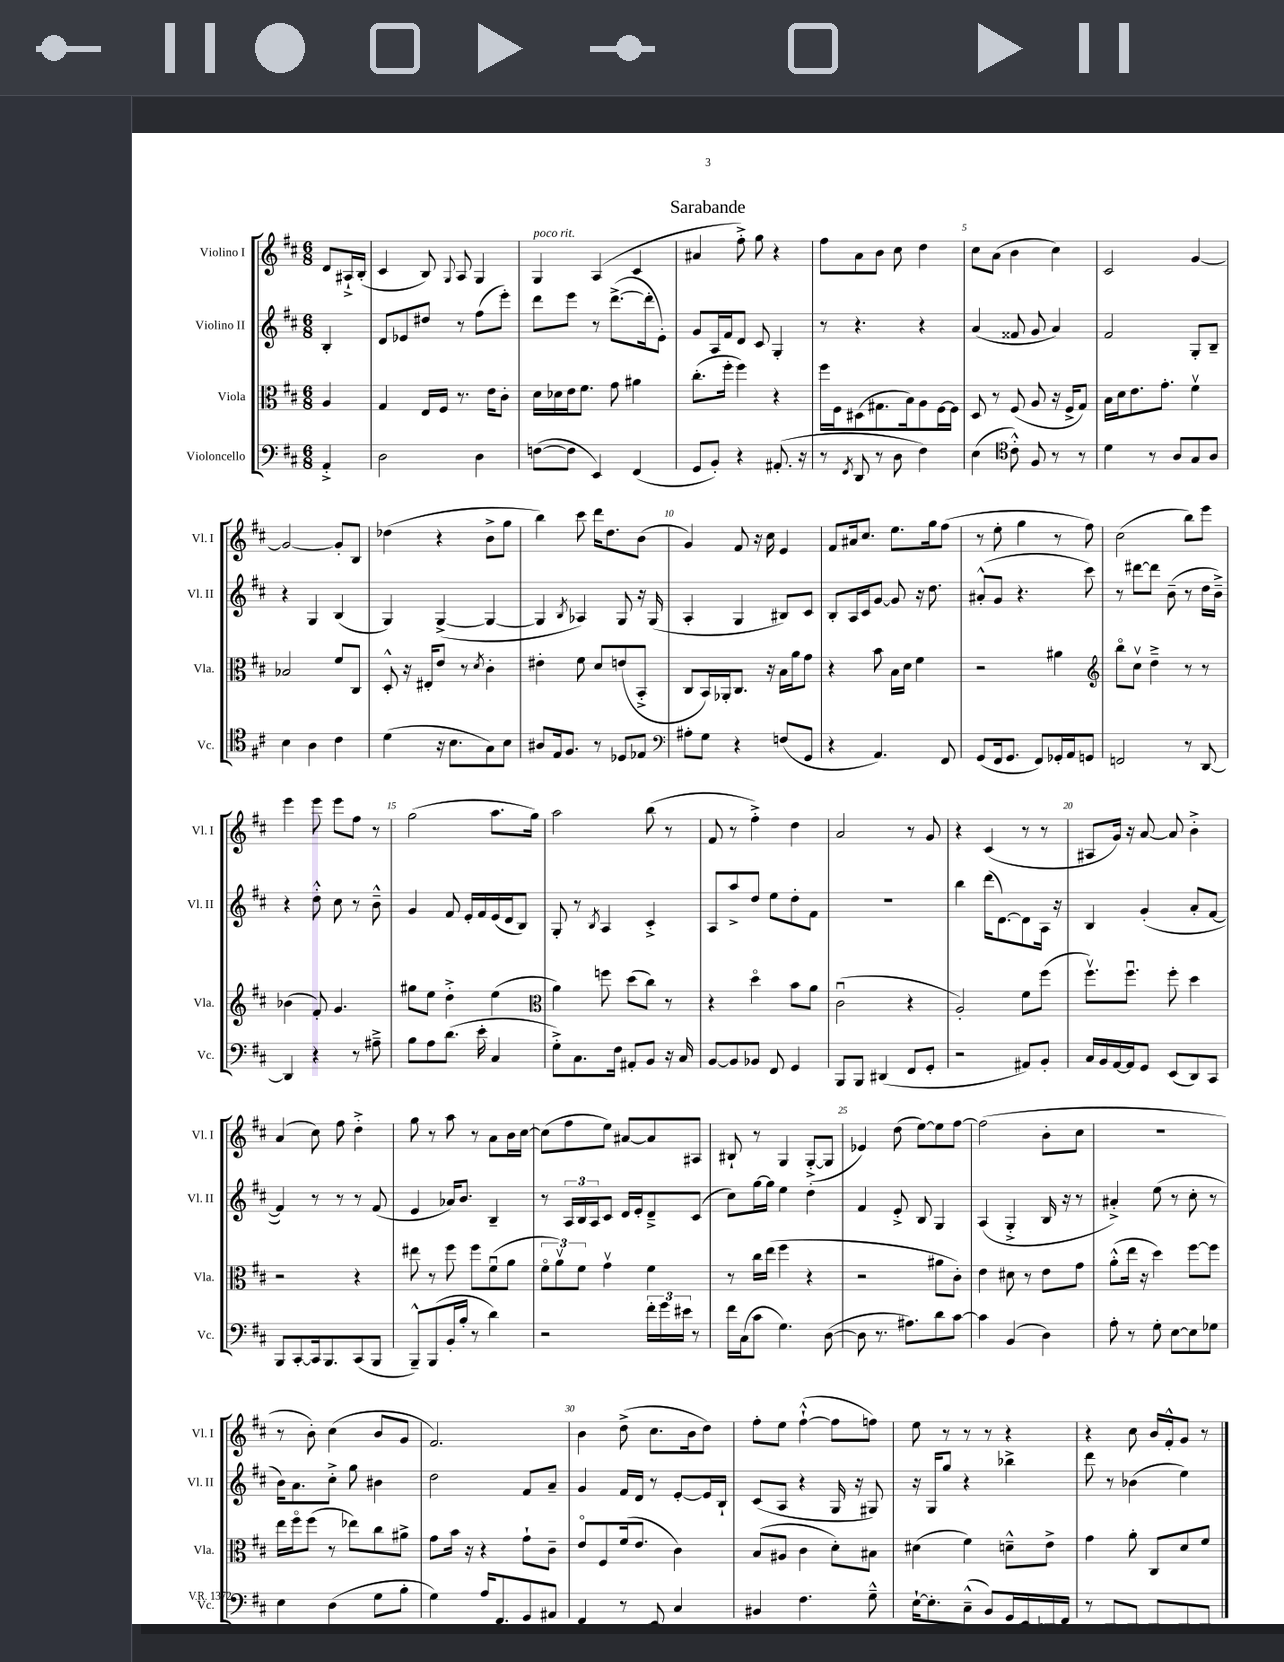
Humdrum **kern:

**kern	**kern	**kern	**kern
*staff4	*staff3	*staff2	*staff1
*clefF4	*clefC3	*clefG2	*clefG2
*k[f#c#]	*k[f#c#]	*k[f#c#]	*k[f#c#]
*M6/8	*M6/8	*M6/8	*M6/8
4AA'^/	4A/	4B'/	8d/L
.	.	.	16A#`^/L
.	.	.	(16B'/JJ
=	=	=	=
2D\	4G/	8d/L	4c#/
.	.	8e-/	.
.	16E/LL	8dd#/J	8B/)
.	16F#/JJ	.	.
.	.	.	8qqG/
.	8.r	8r	8A/
4D\	.	(8ff#\L	4G/
.	16e\LK	.	.
.	8c#'\J	8eee'\J)	.
=	=	=	=
([8F\L	16d\LL	8ddd\L	4G/
.	16d-\	.	.
8F\]J	16e\J	8eee\J	.
.	8.f#\J	.	.
4EE/)	.	8r	(4A/
.	8g\	([8.ddd^\L	.
(4FF#/	4a#\	.	4c#/
.	.	16ddd'\]k	.
.	.	8e'\J)	.
=	=	=	=
8GG/L	(8.cc#'\L	8g/L	4a#/
8BB'/J)	.	16A/L	.
.	16ff#'\Jk	16f#/J	.
4r	4ff#\)	8d/J	8ff#'^\)
.	.	8c#/	8gg\
(8.AA#'/	4r	4G'/	4r
16r	.	.	.
=	=	=	=
8r	16ff#\LL	8r	8ff#\L
.	16F#\J	.	.
8qFF#/	.	.	.
8DD/	(8D#\	4.r	8a\
8r	8.G#\	.	8b\J
8D\	.	.	8cc#\
.	16B\k)	.	.
4F#\)	8A\	4r	4dd\
.	[16F#\L	.	.
.	16F#\]JJ	.	.
=	=	=	=
(4E\	8D/	(4a/	8cc#\L
.	8r	.	(8a\J
*clefC4	*	*	*
8c#'^^\)	(8F#/	8f##/	4b\
8F#/	8A/	8g/	.
8r	16r	4a/)	4cc#\)
.	16F#^/LK	.	.
8r	8G/J)	.	.
=	=	=	=
4d\	16B\LL	2f#/	2c#/
.	16d\J	.	.
.	8.e\	.	.
8r	.	.	.
.	8.g'\J	.	.
8A/L	.	.	.
8G/	4f#v\	8G'/L	[4g/
8A/J	.	8B~/J	.
=	=	=	=
4B\	2B-/	4r	2g/_
4A\	.	4G/	.
4c#\	8f#/L	(4B/	8g'/]L
.	8C#/J	.	8B/J
=	=	=	=
(4d\	8D'^^/	4G/)	(4dd-\
.	16r	.	.
.	16E#'/LK	.	.
16r	8e/J	([4G^/	4r
8.B\L	.	.	.
.	8r	.	.
.	8qd/	.	.
8G\)	4c#'\	4G/_	8b^\L
8B\J	.	.	8gg\J
=	=	=	=
8A#/L	4e#'\	4G/]	4bb\)
16E/k	.	.	.
8.F#/J	.	.	.
.	.	8qB/	.
.	8f#\	4A-/)	8ccc#\
8r	8d/L	.	16ddd\LK
.	.	.	8.dd\
8D-/L	(8e/	8G/	.
8E-/J	8BB'^/J	16r	(8b\J
.	.	(16G/	.
=	=	=	=
*clefF4	*	*	*
8A#'\L	8C#/L	4A'/	4g/)
8G\J	16BB/L)	.	.
.	16AA-'/J	.	.
4r	8.C#/J	4G/	8f#/
.	.	.	16r
.	16r	.	16cc#\
(8F/L	16B\LL	8B#/L)	4e/
.	16a\J	.	.
8GG/J	8g\J	8c#/J	.
=	=	=	=
4r	4r	8B'/L	8f#/L
.	.	16A/L	16a#/k
.	.	16c#/J	8.cc#/J
4.AA/)	8b\	[8g/J	.
.	16B\LL	8g/]	8.ee\L
.	16d\JJ	.	.
.	4f#\	16r	.
.	.	8.dd\	16gg\k
8FF#/	.	.	(8ff#\J
=	=	=	=
(8GG/L	2r	(8a#'^^/L	8r
16FF#/k	.	8g/J	8ee'\
8.GG/J	.	.	.
.	.	4.r	4gg\
8FF#/L)	.	.	.
16GG-'/L	4a#\	.	8r
16AA/J	.	.	.
8GG/J	.	8ccc#\)	8ff#\)
=	=	=	=
*	*clefG2	*	*
2FF/	8bbo\L	8r	(2cc#\
.	8cc#v\J	[8ddd#\L	.
.	4dd~^\	8ddd#\]J	.
.	.	(8b~\	.
8r	8r	8r	8bb\L)
[8DD/	8r	16dd\LL	8eee\J
.	.	16b~^\JJ)	.
=	=	=	=
4DD/]	(4b-\	4r	4eee\
4r	8f#'/)	8dd'^^\	8eee\
.	4.g/	8cc#\	8eee\L
8r	.	8r	8ff#\J
8A#~^\	.	8b~^^\	8r
=	=	=	=
8B\L	8gg#\L	4g/	(2gg\
8A\	8ee\J	.	.
(8.d\J	4dd'^\	8f#/	.
.	.	16e'/LL	.
16e'\	.	16f#/	.
4C#/	(4ee\	(16e/	8.aa\L
.	.	16d/J	.
.	.	8B/J)	.
.	.	.	16gg\Jk)
=	=	=	=
*	*clefC3	*	*
8G'^\L)	4a\)	8G'/	2aa\
8.C#\	.	8r	.
.	.	8qB/	.
.	8ff\	4A/	.
16F#\Jk	.	.	.
8AA#'/L	(8dd\L	.	.
8BB/J	8cc#\J)	4c#'^/	(8bb\
16r	8r	.	8r
16C#/	.	.	.
=	=	=	=
[8BB/L	4r	8A/L	8f#/
8BB/]	.	8aa^/	8r
8BB-/J	4ddo\	8dd/J	4ff#'^\)
8FF#/	.	8ee\L	.
4GG/	8b\L	8dd'\	4dd\
.	8a\J	8f#\J	.
=	=	=	=
8BBB/L	(2c#u\	2.r	2a/
8BBB/J	.	.	.
(4DD#/	.	.	.
8FF#/L	4r	.	8r
8GG'/J	.	.	8g/
=	=	=	=
2r	2A'/)	4bb\	4r
.	.	(16ddd\LK	(4c#/
.	.	[8.d\)	.
8AA#/L)	8f#\L	8d\]	8r
8BB'/J	(8ff#\J	16A\Jk	8r
.	.	16r	.
=	=	=	=
16C#/LL	8.ff#v\L)	4B/	8A#/L
16BB/	.	.	.
[16AA/	.	.	16g/Jk)
16AA/]J	8.ff#u\J	.	16r
8GG/J	.	(4g'/	[8a/
(8EE/L	8ff#'\	.	8a/]
8DD/)	4dd\	8a'/L	4b'^\
8CC#/J	.	[8f#/J	.
=	=	=	=
8BBB/L	2r	4f#/])	(4a/
[8CC#'/	.	.	.
16CC#/]k	.	8r	8cc#\)
8.BBB/	.	.	.
.	.	8r	8ff#\
(8CC#/	4r	8r	4dd'^\
8BBB/J	.	(8f#/	.
=	=	=	=
8BBB~^^/L)	8ee#\	4e/	8gg\
(8BBB/	8r	.	8r
16BB'/L	8ff#\	16a-/LK)	8aa\
16B'/JJ	.	8.b/J	.
8r	8ff#\L	.	8r
4d\)	(8f#u\	4B~/	8a\L
.	8a\J	.	16b\L
.	.	.	[16cc#\JJ
=	=	=	=
2r	12f#o\L	8r	(8cc#\]L
.	12av\)	.	.
.	.	24A/LL	8ff#\
.	12f#\J	24B/	.
.	.	24A/J	.
.	4gv\	8c#/J	8ee\J)
.	.	16d/LL	[8a#/L
.	.	16e'/J	.
24f#'\LL	4f#\	8d~^/	8a#/]
24g\	.	.	.
24e#\JJ	.	.	.
8r	.	(8c#/J	8A#/J
=	=	=	=
16f#\LL	8r	8cc#\L)	8B#`/
(16C#\J	.	.	.
8c#\J	16cc#\LL	[16gg\L	8r
.	(16ee\JJ	16gg\]JJ	.
4.G\)	4ff#\	4ee\	4G/
.	4r	4dd'\	([8G'^/L
([8D\	.	.	8G/]J
=	=	=	=
8D\]	2r	4f#/	4e-/)
8.r	.	.	.
.	.	8e'^/	(8dd\
8.A#\L)	.	.	.
.	.	8B/	[8ee\L)
8d\	8a#\L	4G/	8ee\]
[8c#\J	8c#'\J)	.	[8ff#\J
=	=	=	=
4c#\]	4e\	(4A/	(2ff#\]
(4BB/	8d#\	4G'^/	.
.	8r	.	.
4D\)	8e\L	16B/	8b'\L
.	.	16r	.
.	8g\J	8r	8cc#\J
=	=	=	=
8A'\	(8a'^^\L	4a#'^/)	2.r
8r	16ee\Jk	.	.
.	16r	.	.
8G'\	4dd\)	(8ee\	.
[8E\L	.	8r	.
8E\]	[8ff#\L	8cc#'\	.
8G-\J	8ff#\]J	8r	.
=	=	=	=
4E\	16ee\LL	16b\LK)	8r
.	16ff#o\J	8.a\	.
.	(8ff#\J	.	8b'\)
(4D\	8r	8cc#'^\J	(4cc#\
.	8ee-\L)	8gg\	.
8G\L	8cc#\	4b#\	8b/L
8B'\J	8a#^\J	.	8g/J
=	=	=	=
4G\)	8g\L	2dd\	2.f#/)
.	16b\Jk	.	.
.	16r	.	.
16A/LK	4r	.	.
8.FF#/	.	.	.
8GG/	8g`\L	8f#/L	.
8AA#/J	8c#~\J	8a~/J	.
=	=	=	=
4FF#/	8eo/L	4g/	4b\
.	8F#/	.	.
8r	(16f#/k	16f#/LL	(8dd^\
.	8.e/J	16d/JJ	.
8EE/	.	8r	8.cc#\L
4C#/	4c#\)	[8e'/L	.
.	.	.	16b\k
.	.	16e/]L	8dd\J)
.	.	16B`/JJ	.
=	=	=	=
4BB#/	(8B/L	(8c#/L	8ff#'\L
.	8A#/J	8A/J	8ee\J
4.F#\	4c#\	4r	([4ff#`^^\
.	8d'\L)	16G/	8ff#\]L
.	.	16r	.
8G~^^\	8B#\J	8G#/)	8ff\J)
=	=	=	=
[16E`\LK	(4d#\	16r	8ee\
8.E'\]	.	16G/LK	.
.	.	8gg/J	8r
(8C#~^^\J	4f#\)	4r	8r
8BB/L)	.	.	8r
16GG/L	8d~^^\L	4bb-^\	4r
16EE/	.	.	.
16DD-/	8e^\J	.	.
16FF#/JJ	.	.	.
=	=	=	=
8r	4g\	8ddd\	4r
8DD/L	.	8r	.
8CC#/J	8a'\	(4b-\	8cc#\
8DD/L	8C#/L	.	16b/LL
.	.	.	16f#'^^/J
8BBB~/	8d/	4ee\)	8g/J
8CC#/J	8f#/J	.	8r
==	==	==	==
*-	*-	*-	*-
